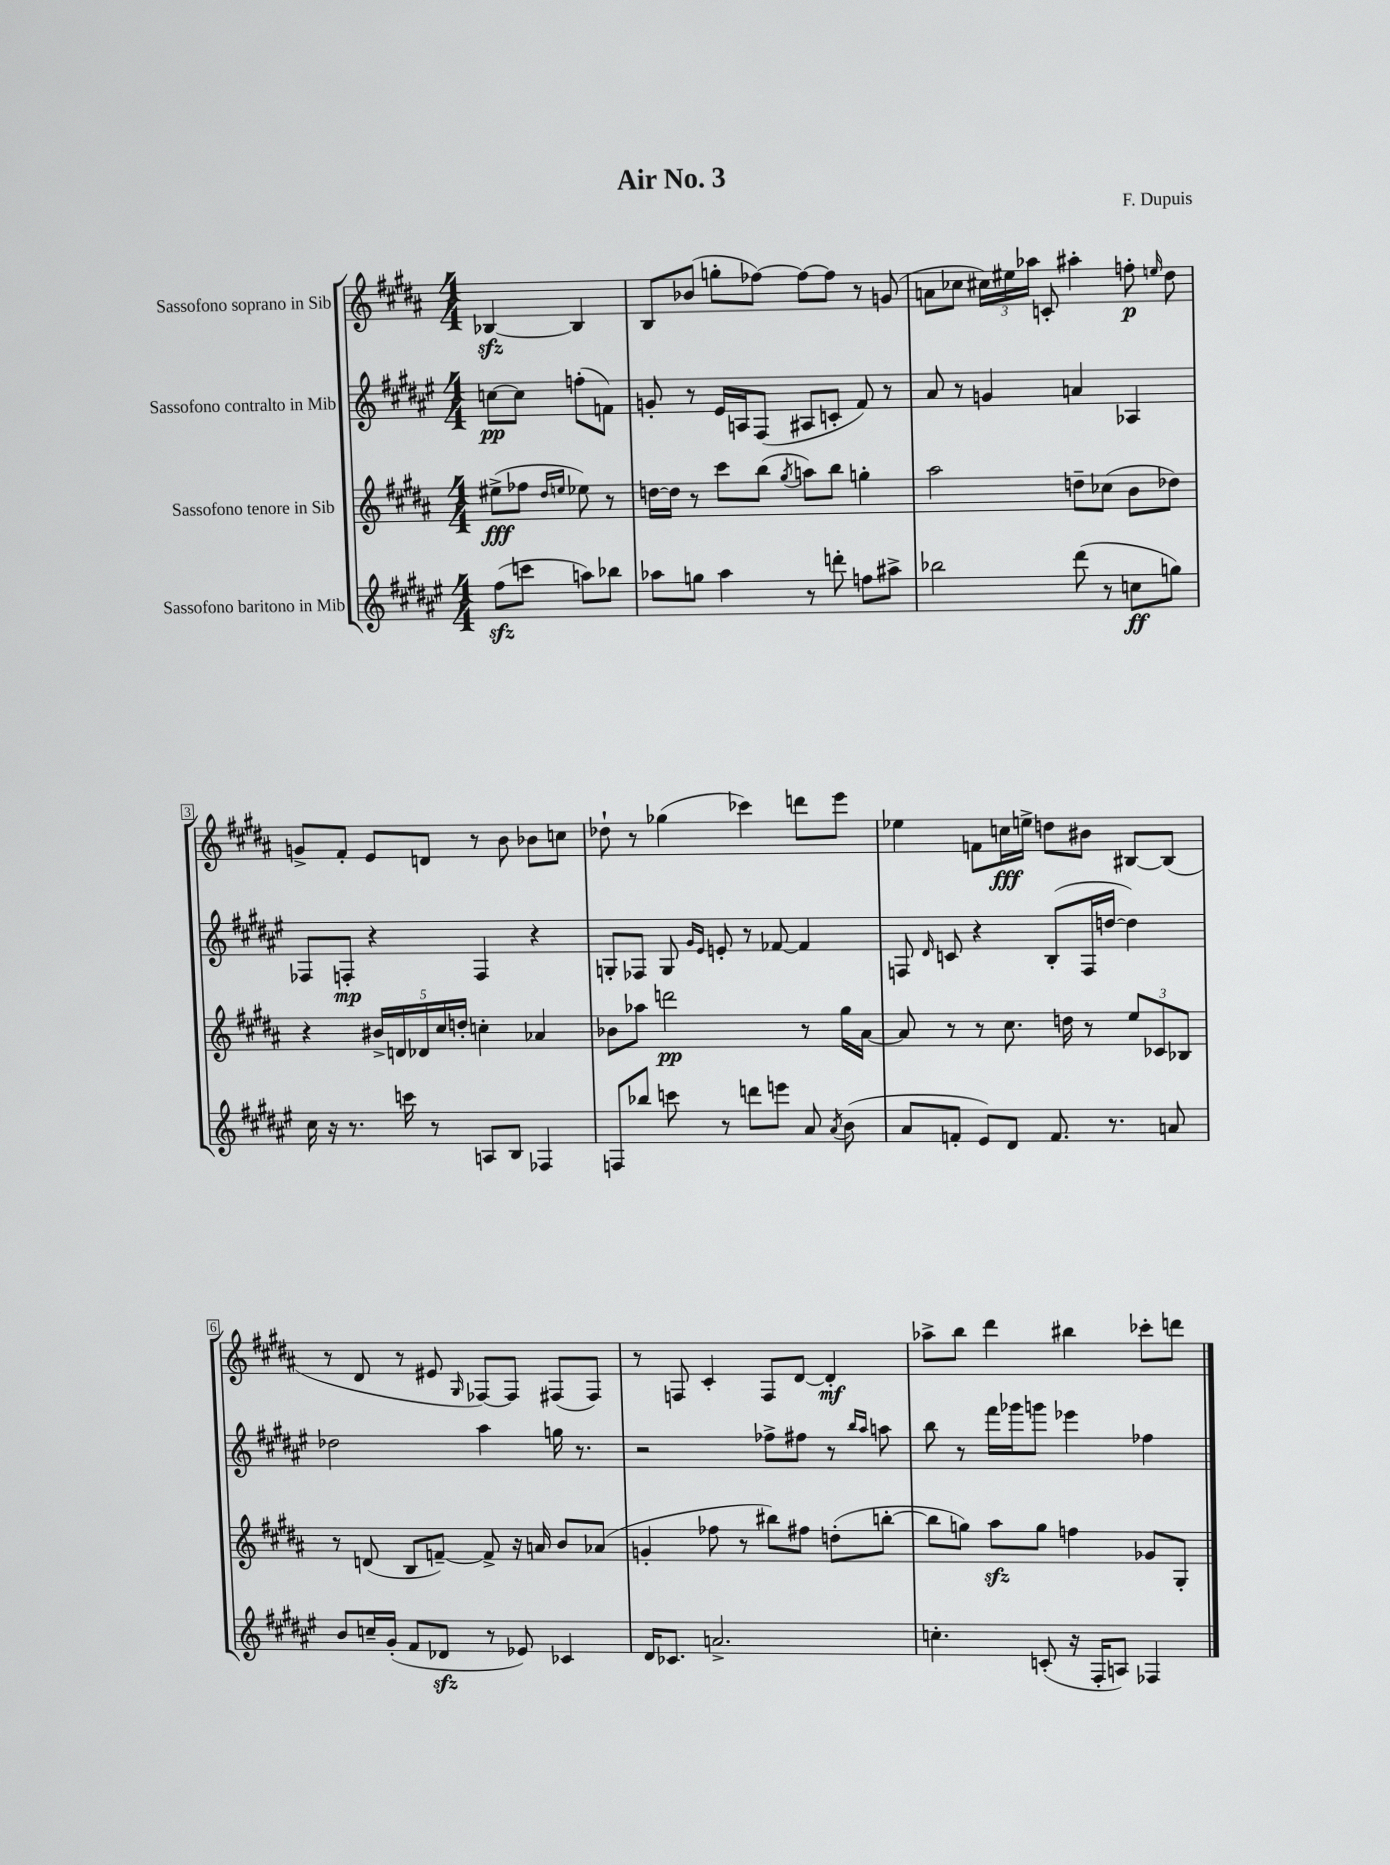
\header { title = "Air No. 3" composer = "F. Dupuis" }
<<
\new StaffGroup <<
\new Staff = "s0" \with { instrumentName = "Sassofono soprano in Sib" } {
    \clef treble \key b \major \numericTimeSignature \time 4/4 \partial 2
    \autoBeamOff bes4~\sfz bes4 |
    b8[ bes'8]( g''8[-. fes''8]~) fes''8[~ fes''8] r8 g'8( |
    a'8[ ces''8] \tuplet 3/2 { cis''16[) eis''16 aes''16] } c'8-. ais''4-. f''8-.\p \grace { e''16 } dis''8 |
    g'8[-> fis'8]-. e'8[ d'8] r8 b'8 bes'8[ c''8] |
    des''8-! r8 ges''4( ces'''4) d'''8[ e'''8] |
    ees''4 f'8[ c''16\fff e''16]-> d''8[ bis'8] bis8[~ bis8]( |
    r8 dis'8 r8 eis'8 \grace { gis16 } fes8[~) fes8] fis8[( fis8]) |
    r8 f8 cis'4-. f8[ dis'8]~ dis'4-.\mf |
    aes''8[-> b''8] dis'''4 bis''4 ces'''8[-. d'''8] \bar "|." |
}
\new Staff = "s1" \with { instrumentName = "Sassofono contralto in Mib" } {
    \clef treble \key fis \major \numericTimeSignature \time 4/4 \partial 2
    \autoBeamOff c''8[~\pp c''8] f''8[-.( f'8]) |
    g'8-. r8 eis'16[ a16 fis8]( ais8[ c'8]-. fis'8) r8 |
    ais'8 r8 g'4 a'4 aes4 |
    fes8[ f8]-.\mp r4 f4 r4 |
    g8[-. fes8] g8 \grace { gis'16[ eis'16] } e'8-. r8 fes'8~ fes'4 |
    f8 \grace { dis'16 } c'8 r4 b8[-.( f16 d''16]~ d''4) |
    des''2 ais''4 g''16 r8. |
    r2 fes''8[-> fis''8] r8 \grace { b''16[ ais''16] } a''8 |
    b''8 r8 fis'''16[ ges'''16 g'''8] ees'''4 fes''4 \bar "|." |
}
\new Staff = "s2" \with { instrumentName = "Sassofono tenore in Sib" } {
    \clef treble \key b \major \numericTimeSignature \time 4/4 \partial 2
    \autoBeamOff eis''8[->\fff( fes''8] \grace { dis''16[ e''16] } ees''8) r8 |
    d''16[~ d''16] r8 cis'''8[ b''8]( \acciaccatura { gis''8 } a''8[) b''8] g''4-. |
    ais''2 d''8[-- ces''8]( b'8[ des''8]) |
    r4 \tuplet 5/4 { bis'16[-> d'16 des'16 cis''16 d''16]-. } c''4-. aes'4 |
    bes'8[ aes''8] d'''2\pp r8 gis''16[ ais'16]~ |
    ais'8 r8 r8 cis''8. d''16 r8 \tuplet 3/2 { e''8[ ces'8 bes8] } |
    r8 d'8( b8[ f'8]~--) f'8-> r16 a'16 b'8[ aes'8]( |
    g'4-. fes''8 r8 bis''8[) fis''8] d''8[-.( b''8]~-. |
    b''8[ g''8]) ais''8[\sfz g''8] f''4 ges'8[ gis8]-. \bar "|." |
}
\new Staff = "s3" \with { instrumentName = "Sassofono baritono in Mib" } {
    \clef treble \key fis \major \numericTimeSignature \time 4/4 \partial 2
    \autoBeamOff fis''8[\sfz( c'''8] a''8[) bes''8] |
    aes''8[ g''8] aes''4 r8 d'''8-. f''8[ ais''8]-> |
    bes''2 dis'''8( r8 c''8[\ff g''8]) |
    cis''16 r16 r8. c'''16 r8 a8[ b8] fes4 |
    f8[ bes''8] c'''8 r8 d'''8[ e'''8] ais'8 \acciaccatura { ais'8 } b'8( |
    ais'8[ f'8]-. eis'8[) dis'8] f'8. r8. a'8 |
    b'8[ c''16-- gis'16]-.( fis'8[ des'8]\sfz r8 ees'8) ces'4 |
    dis'16[ ces'8.] a'2.-> |
    c''4.-. c'8-.( r16 fis16[-. a8]) fes4 \bar "|." |
}
>>
>>
\layout { \context { \Score \override BarNumber.stencil = #(make-stencil-boxer 0.1 0.3 ly:text-interface::print) } }
